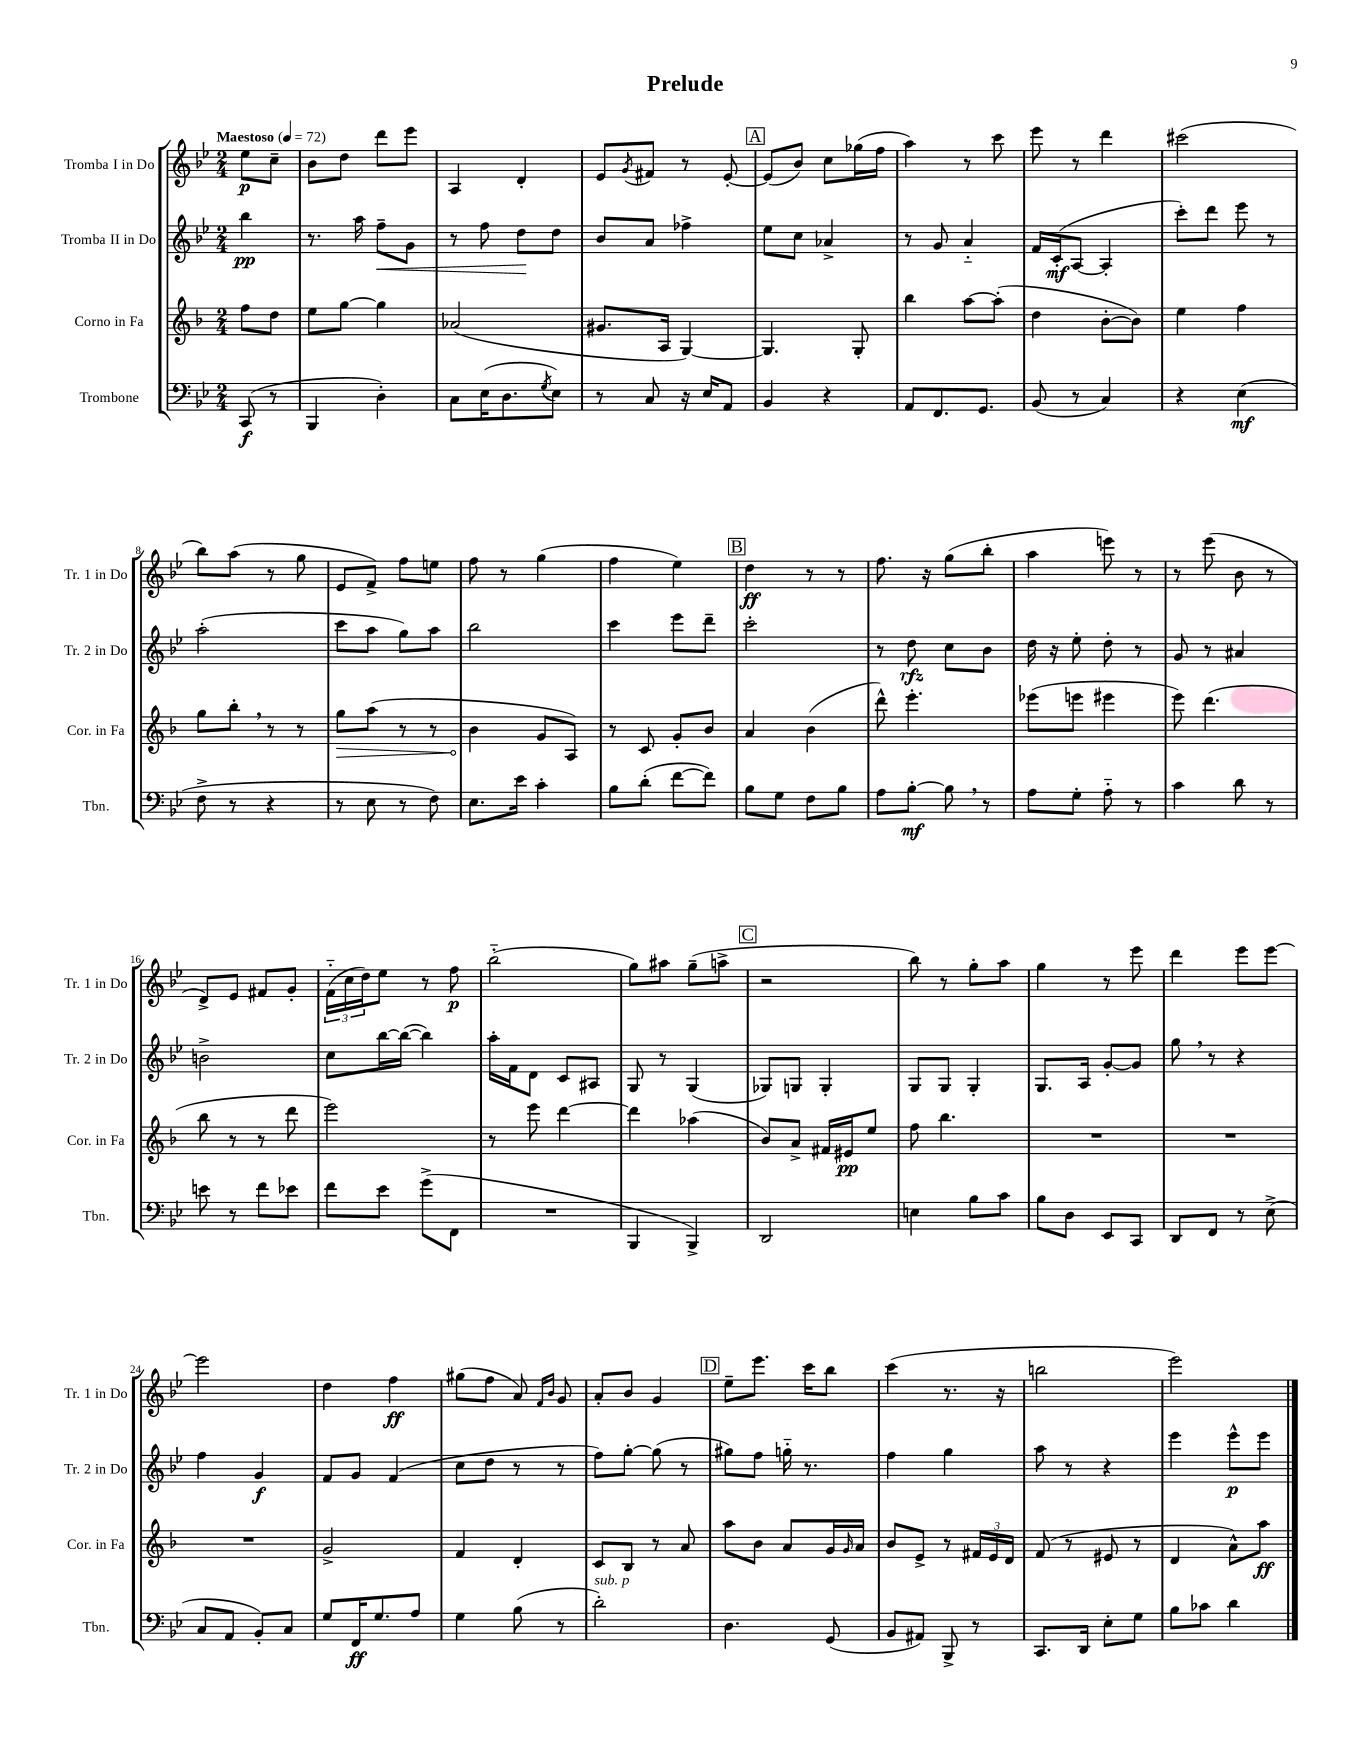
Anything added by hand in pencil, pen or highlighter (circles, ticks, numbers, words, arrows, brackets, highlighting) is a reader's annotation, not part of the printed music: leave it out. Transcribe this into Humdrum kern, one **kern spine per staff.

**kern	**kern	**kern	**kern
*staff4	*staff3	*staff2	*staff1
*clefF4	*clefG2	*clefG2	*clefG2
*k[b-e-]	*k[b-]	*k[b-e-]	*k[b-e-]
*M2/4	*M2/4	*M2/4	*M2/4
*MM72	*MM72	*MM72	*MM72
(8CC	8ff	4bb-	8ee-
8r	8dd	.	8cc~
=	=	=	=
4BBB-	8ee	8.r	8b-
.	[8gg	.	8dd
.	.	16aa	.
4D')	4gg]	8ff~	8ddd
.	.	8g	8eee-
=	=	=	=
8C	(2a-	8r	4A
(16E-	.	8ff	.
8.D	.	.	.
.	.	8dd	4d'
8qG	.	.	.
8E-)	.	8dd	.
=	=	=	=
8r	8.g#	8b-	8e-
.	.	.	8qg
8C	.	8a	8f#
.	16A	.	.
16r	[4G)	4ff-^	8r
16E-	.	.	.
8AA	.	.	[8e-'
=	=	=	=
4BB-	4.G]	8ee-	(8e-]
.	.	8cc	8b-)
4r	.	4a-^	8cc
.	8G'	.	(16gg-
.	.	.	16ff
=	=	=	=
8AA	4bb-	8r	4aa)
8.FF	.	8g	.
.	[8aa	4a'~	8r
8.GG	.	.	.
.	(8aa']	.	8ccc
=	=	=	=
(8BB-	4dd	16f	8eee-
.	.	(16c'	.
8r	.	[8A	8r
4C)	[8b-'	4A']	4ddd
.	8b-])	.	.
=	=	=	=
4r	4ee	8ccc')	(2ccc#
.	.	8ddd	.
(4E-	4ff	8eee-	.
.	.	8r	.
=	=	=	=
8F^	8gg	(2aa'	8bb-)
8r	8bb-'	.	(8aa
4r	8r	.	8r
.	8r	.	8gg
=	=	=	=
8r	8gg	8ccc	8e-
8E-	(8aa	8aa	8f^)
8r	8r	8gg)	8ff
8F)	8r	8aa	8ee
=	=	=	=
8.E-	4b-	2bb-	8ff
.	.	.	8r
16e-	.	.	.
4c'	8g	.	(4gg
.	8A)	.	.
=	=	=	=
8B-	8r	4ccc	4ff
(8d'	8c	.	.
[8f	8g'	8eee-	4ee-)
8f])	8b-	8ddd~	.
=	=	=	=
8B-	4a	2ccc'	4dd
8G	.	.	.
8F	(4b-	.	8r
8B-	.	.	8r
=	=	=	=
8A	8ddd^^)	8r	8.ff
[8B-'	4.eee'	8dd	.
.	.	.	16r
8B-]	.	8cc	(8gg
8r	.	8b-	8bb-'
=	=	=	=
8A	(8eee-	16dd	4aa
.	.	16r	.
8G'	8eee	8ee-'	.
8A'~	4eee#	8dd'	8eee)
8r	.	8r	8r
=	=	=	=
4c	8eee)	8g	8r
.	(4.ddd	8r	(8eee-
8d	.	4a#	8b-
8r	.	.	8r
=	=	=	=
8e	8bb-	2b^	8d^)
8r	8r	.	8e-
8f	8r	.	8f#
8e-	8ddd	.	8g'
=	=	=	=
8f	2eee)	8cc	(24f'~
.	.	.	24cc
.	.	.	24dd)
8e-	.	[16bb-	8ee-
.	.	(16bb-_	.
(8g^	.	4bb-])	8r
8FF	.	.	8ff
=	=	=	=
2r	8r	16aa'	(2bb-'~
.	.	16f	.
.	8eee	8d	.
.	[4ddd	8c	.
.	.	8A#	.
=	=	=	=
4BBB-	4ddd]	8G	8gg)
.	.	8r	8aa#
4BBB-^)	(4aa-	(4G	(8gg~
.	.	.	8aa^
=	=	=	=
2DD	8b-)	8G-)	2r
.	8a^	8G	.
.	16f#	4G'	.
.	16e#	.	.
.	8ee	.	.
=	=	=	=
4E	8ff	8G	8bb-)
.	4.bb-	8G	8r
8B-	.	4G'	8gg'
8c	.	.	8aa
=	=	=	=
8B-	2r	8.G	4gg
8D	.	.	.
.	.	16A	.
8EE-	.	[8g'	8r
8CC	.	8g]	8eee-
=	=	=	=
8DD	2r	8gg	4ddd
8FF	.	8r	.
8r	.	4r	8eee-
(8E-^	.	.	[8eee-
=	=	=	=
8C	2r	4ff	2eee-]
8AA	.	.	.
8BB-')	.	4g	.
8C	.	.	.
=	=	=	=
8G	2g^	8f	4dd
16FF	.	8g	.
8.G	.	.	.
.	.	(4f	4ff
8A	.	.	.
=	=	=	=
4G	4f	8cc	(8gg#
.	.	8dd	8ff
(8B-	4d'	8r	8a)
.	.	.	16qqf
.	.	.	16qqb-
8r	.	8r	8g
=	=	=	=
2d')	8c	8ff)	8a'
.	8B-	[8gg'	8b-
.	8r	(8gg]	4g
.	8a	8r	.
=	=	=	=
4.D	8aa	8gg#)	8ee-~
.	8b-	8ff	8.eee-
.	8a	16gg'~	.
.	.	8.r	16ccc
(8GG	16g	.	8bb-
.	16qqg	.	.
.	16a	.	.
=	=	=	=
8BB-	8b-	4ff	(4ccc
8AA#)	8e^	.	.
8BBB-^	8r	4gg	8.r
8r	24f#	.	.
.	24e	.	.
.	.	.	16r
.	24d	.	.
=	=	=	=
8.CC	(8f	8aa	2bb
.	8r	8r	.
16DD	.	.	.
8E-'	8e#	4r	.
8G	8r	.	.
=	=	=	=
8B-	4d	4eee-	2eee-)
8c-	.	.	.
4d	8a^^)	8eee-^^	.
.	8aa	8eee-	.
==	==	==	==
*-	*-	*-	*-
